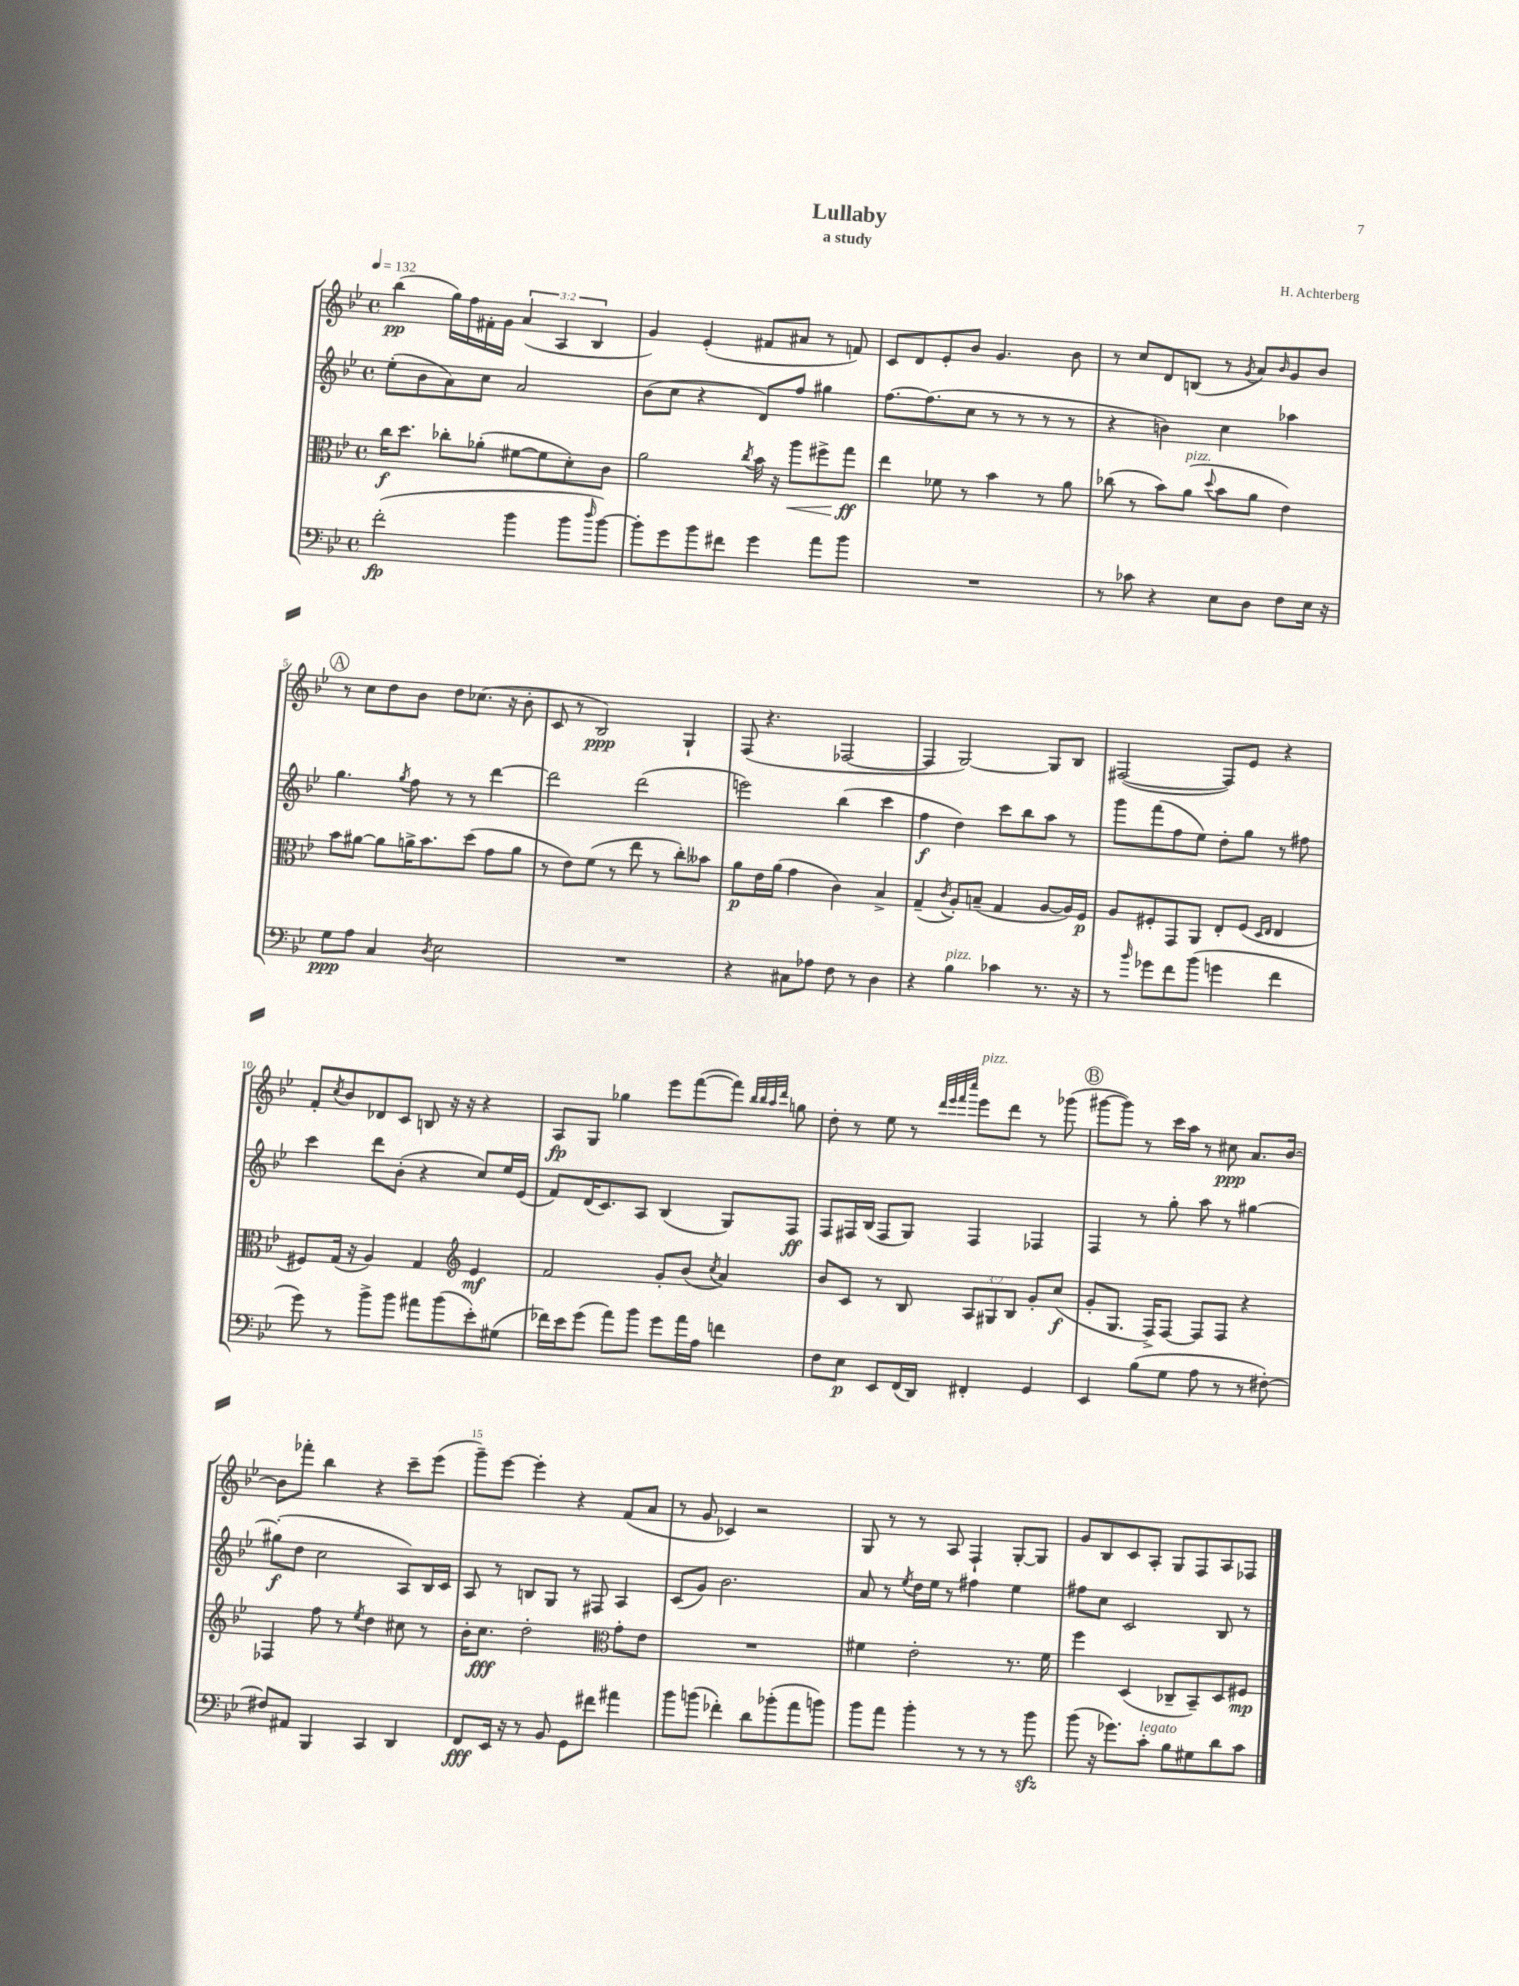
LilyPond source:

\header { title = "Lullaby" composer = "H. Achterberg" subtitle = "a study" }
<<
\new StaffGroup <<
\new Staff = "s0" {
    \clef treble \key bes \major \defaultTimeSignature \time 4/4 \override Staff.TupletNumber.text = #tuplet-number::calc-fraction-text \tempo 4 = 132
    bes''4\pp( g''16) f''16 fis'16-. g'16 \tuplet 3/2 { a'4( a4 bes4 } |
    g'4) ees'4-.( fis'8 ais'8 r8 f'8) |
    c'8 d'8 ees'8-. bes'8 g'4. bes'8 |
    r8 c''8 d'8 b8( r8 \acciaccatura { g'8 } a'8) \grace { bes'16 } g'8 bes'8 |
    \mark \markup { \circle "A" } r8 c''8 d''8 bes'8 d''8 ces''8.( r16 bes'8-. |
    c'8 r8 bes2\ppp) g4-! |
    f8( r4. fes2~ |
    fes4 g2~) g8 bes8 |
    fis2~( fis8) ees'8 r4 |
    f'8-. \acciaccatura { c''8 } bes'8 des'8 c'8 b8 r16 r16 r4 |
    a8\fp g8 ges''4 ees'''8 f'''8~( f'''8) \grace { bes''32 bes''32 a''32 d'''32 } g''8 |
    d''8-. r8 ees''8 r8 \grace { d'''32 ees'''32 f'''32 c''''32 } ees'''8^\markup { \italic "pizz." } d'''8 r8 ges'''8( |
    \mark \markup { \circle "B" } gis'''8~ gis'''8) r8 c'''16 a''16 r8 cis''8\ppp a'8. bes'16~ |
    bes'8 fes'''8-. bes''4 r4 c'''8-- ees'''8( |
    g'''8--) ees'''8~ ees'''4-. r4 f'8( a'8 |
    r8 g'8 ces'4) r2 |
    g8 r8 r8 a8 f4-! g8~-. g8 |
    g'8 bes8 c'8 a8-. g8 f8 a8 fes8 \bar "|." |
}
\new Staff = "s1" {
    \clef treble \key bes \major \defaultTimeSignature \time 4/4
    ees''8-.( bes'8 a'8) c''8 a'2 |
    bes'8( c''8 r4 d'8) f''8 gis''4 |
    f''8.~ f''8.( c''8 r8 r8 r8 r8 |
    r4 b'4) c''4 aes''4 |
    \mark \markup { \circle "A" } g''4. \acciaccatura { g''8 } f''8 r8 r8 d'''4~ |
    d'''2 d'''2( |
    e'''2) bes''4( c'''4 |
    f''4\f d''4) c'''8 bes''8 a''8 r8 |
    g'''8 f'''8( f''8 ees''8) d''8-. g''8 r8 fis''8 |
    c'''4 d'''8 bes'8-.( r4 c''8) ees''16 ees'16( |
    f'8) d'16( c'8.) a8 bes4( g8) f8\ff |
    f8 fis16 bes16( fis8 g8) fis4 fes4 |
    \mark \markup { \circle "B" } f4 r8 g''8-. a''8 r8 gis''4~ |
    gis''8-.\f( d''8 c''2 a8) bes16 c'16 |
    a8 r8 b8 g8 r8 fis8 a4 |
    c'8( g'8) bes'2. |
    a'8 r8 \acciaccatura { ees''8 } d''16 ees''16 r8 fis''4 ees''4 |
    fis''8 c''8 c'2 bes8 r8 \bar "|." |
}
\new Staff = "s2" {
    \clef alto \key bes \major \defaultTimeSignature \time 4/4 \override Staff.TupletNumber.text = #tuplet-number::calc-fraction-text
    c''16\f d''8. ces''8-. aes'8-.( fis'8~ fis'8 d'8-.) c'8 |
    a'2 \acciaccatura { c''8 } bes'16 r16 a''8\< fis''8-> g''8\ff\! |
    ees''4 fes'8 r8 bes'4 r8 a'8 |
    ces''8( r8 bes'8) a'8^\markup { \italic "pizz." }( \appoggiatura { d''8 } bes'8 a'8 ees'4) |
    \mark \markup { \circle "A" } bes'8 ais'8~ ais'8 a'16-> bes'8. d''8( g'8 a'8 |
    r8 ees'8) f'8( r8 ees''8 r8 c''8-.) beses'8 |
    a'8\p ees'16 a'16( g'4 c'4) bes4-> |
    g4--( \acciaccatura { c'8 } a8-.) b8--( g4 a8~ a16) f16\p |
    a8 fis8-. g,8 a,8 ees8-. fis8( \grace { d16 ees16 } ees4 |
    fis8) g16( r16 a4) g4 \clef treble ees'4\mf |
    f'2 g'8-. bes'8( \acciaccatura { c''8 } a'4) |
    bes'8 c'8 r8 bes8 \tuplet 3/2 { a8 gis8 bes8 } g'8-. c''8\f( |
    \mark \markup { \circle "B" } g'8-. g8. f16->) f8~ f8 f8 r4 |
    fes4 f''8 r8 \acciaccatura { ees''8 } d''4 cis''8 r8 |
    bes'16-. c''8.\fff d''2-. \clef alto g'8-. ees'8 |
    R1 |
    fis'4 ees'2-. r8. fis'16 |
    f''4 d4( ces8-- bes,8--) d8 fis8\mp \bar "|." |
}
\new Staff = "s3" {
    \clef bass \key bes \major \defaultTimeSignature \time 4/4
    f'2-.\fp( bes'4 bes'8 \grace { d''16 } bes'8~) |
    bes'8-. g'8 bes'8 fis'8 g'4 a'8 bes'8 |
    R1 |
    r8 ces'8 r4 ees8 d8 f8 ees16 r16 |
    \mark \markup { \circle "A" } g8\ppp a8 c4 \acciaccatura { d8 } ees2 |
    R1 |
    r4 cis8 aes8 f8 r8 d4 |
    r4 bes4^\markup { \italic "pizz." } ces'4 r8. r16 |
    r8 \grace { bes'16 } ges'8 f'8 bes'8( g'4 f'4 |
    g'8) r8 bes'8-> bes'8 ais'8 bes'8( ees'8-.) gis8( |
    fes'16) ees'16 g'8( a'8) bes'8 g'8 a'16 a16 f'4 |
    f8 ees8\p ees,8 f,16( d,16) fis,4-. g,4 |
    \mark \markup { \circle "B" } ees,4 bes8( g8 a8 r8 r8 fis8~-.) |
    fis8 ais,8 bes,,4 c,4 d,4 |
    f,8\fff ees,16 r16 r8 bes,8 g,8 fis'8 ais'4 |
    bes'8 b'8( fes'4-.) d'8 bes'8-.( a'8 b'8) |
    bes'8 a'8 bes'4-. r8 r8 r8 bes'8\sfz |
    bes'8( r16 ges'8.) c'8-.^\markup { \italic "legato" } bes8 gis8 d'8 c'8 \bar "|." |
}
>>
>>
\layout { \context { \Score \override BarNumber.break-visibility = ##(#f #t #t) barNumberVisibility = #(every-nth-bar-number-visible 5) } }
